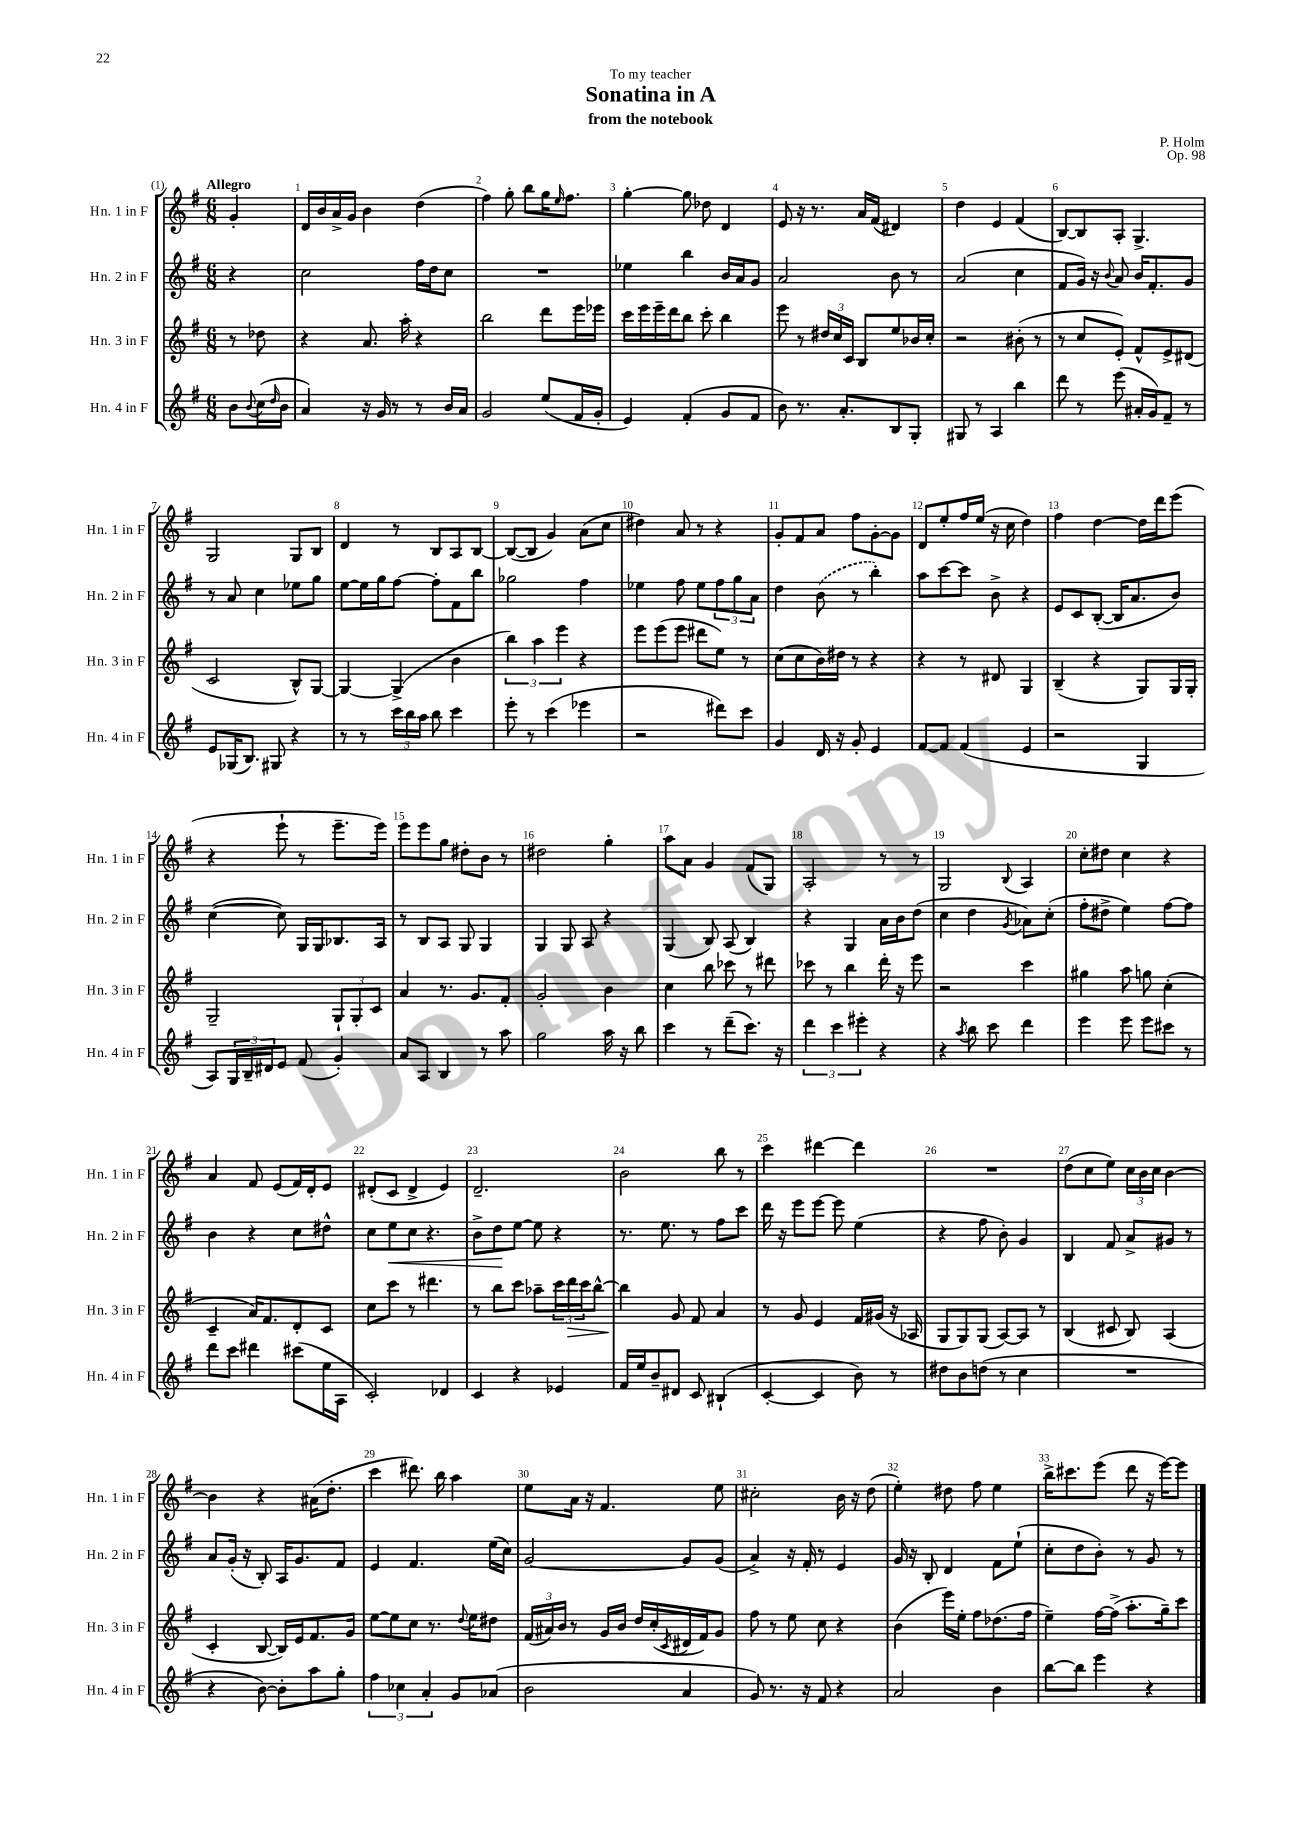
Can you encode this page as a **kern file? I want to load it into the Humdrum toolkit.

**kern	**kern	**kern	**kern
*staff4	*staff3	*staff2	*staff1
*clefG2	*clefG2	*clefG2	*clefG2
*k[f#]	*k[f#]	*k[f#]	*k[f#]
*M6/8	*M6/8	*M6/8	*M6/8
8b	8r	4r	4g'
8qqb	.	.	.
(16cc	8dd-	.	.
16qqdd	.	.	.
16b	.	.	.
=	=	=	=
4a)	4r	2cc	16d
.	.	.	16b
.	.	.	16a^
.	.	.	16g
16r	8.a	.	4b
16g	.	.	.
8r	.	.	.
.	16aa'	.	.
8r	4r	16ff#	(4dd
.	.	16dd	.
16b	.	8cc	.
16a	.	.	.
=	=	=	=
2g	2bb	2.r	4ff#)
.	.	.	8gg'
.	.	.	8bb
(8ee	8ddd	.	16gg
.	.	.	16qqee
.	.	.	8.ff#
16f#	16eee	.	.
16g'	16eee-	.	.
=	=	=	=
4e)	16ccc	4ee-	[4gg'
.	16eee	.	.
.	16eee~	.	.
.	16ddd	.	.
(4f#'	8bb	4bb	8gg]
.	8ccc'	.	8dd-
8g	4bb	16b	4d
.	.	16a	.
8f#	.	8g	.
=	=	=	=
8b)	8eee	2a	8e
8.r	8r	.	16r
.	.	.	8.r
.	24dd#	.	.
.	24cc	.	.
8.a'	.	.	.
.	24c	.	.
.	8B	.	16a
.	.	.	(16f#
8B	8ee	8b	4d#)
8G'	16b-	8r	.
.	16cc'	.	.
=	=	=	=
8G#	2r	(2a	4dd
8r	.	.	.
4A	.	.	4e
4bb	(8b#'	4cc	(4f#
.	8r	.	.
=	=	=	=
8ddd	8r	8f#	[8B)
8r	8cc	16g)	8B]
.	.	16r	.
.	.	8qqb	.
(8eee	8e')	8a	8A'
16a#'	8f#^^	16b	4.G^
16g)	.	8.f#'	.
8f#~	8e^	.	.
8r	(8d#	8g	.
=	=	=	=
8e	2c	8r	2G
(16G-	.	8a	.
8.B)	.	.	.
.	.	4cc	.
8G#	.	.	.
4r	8B^^)	8ee-	8G
.	[8G	8gg	8B
=	=	=	=
8r	4G_	[8ee	4d
8r	.	16ee]	.
.	.	16gg	.
24ccc	(4G^]	[8ff#	8r
24bb	.	.	.
24aa	.	.	.
8bb	.	8ff#']	8B
4ccc	4b	8f#	8A
.	.	8bb	[8B
=	=	=	=
8eee'	6bb)	2gg-	(8B_
8r	.	.	8B]
.	6aa	.	.
(4ccc	.	.	4g)
.	6eee	.	.
4eee-	4r	4ff#	(8a
.	.	.	8cc
=	=	=	=
2r	8eee	4ee-	4dd#)
.	(8eee	.	.
.	8eee	8ff#	8a
.	8ddd#	8ee-	8r
8ddd#)	8ee)	12ff#	4r
.	.	12gg	.
8ccc	8r	.	.
.	.	12a	.
=	=	=	=
4g	(8cc	4dd	8g'
.	8cc	.	8f#
16d	16b)	(8b	8a
16r	16dd#	.	.
8g'	8r	8r	8ff#
4e	4r	4bb')	[8g'
.	.	.	8g]
=	=	=	=
[8f#	4r	8aa	8d
8f#]	.	[8ccc	8ee'
(4f#	8r	8ccc]	16ff#
.	.	.	(16ee
.	8d#	8b^	16r
.	.	.	16cc
4e	4G	4r	4dd)
=	=	=	=
2r	(4B~	8e	4ff#
.	.	8c	.
.	4r	([8B'	[4dd
.	.	16B]	.
.	.	8.a	.
4G	8G)	.	16dd]
.	.	.	16ddd
.	16G	8b)	(8eee
.	16G'	.	.
=	=	=	=
8A)	2G~	([4cc	4r
24G	.	.	.
24B~	.	.	.
24d#	.	.	.
8e	.	8cc])	8eee`
(8f#	.	16G	8r
.	.	16G	.
4g')	12G`	8.B-	8.eee~
.	12G'	.	.
.	12c	.	.
.	.	16A	16eee)
=	=	=	=
8a	4a	8r	8eee
8A	.	8B	8eee
4B	8.r	8A	8gg
.	.	8G	8dd#'
.	8.g	.	.
8r	.	4G	8b
8aa	8f#'	.	8r
=	=	=	=
2gg	2g'	4G	2dd#
.	.	8G	.
.	.	8A	.
16aa	4b	4r	4gg'
16r	.	.	.
8bb	.	.	.
=	=	=	=
4ccc	4cc	(4G	8aa
.	.	.	8a
8r	8bb	8B)	4g
(8ddd~	8ccc-	(8A	.
8.ccc)	8r	4B)	(8f#
.	8ddd#	.	8G)
16r	.	.	.
=	=	=	=
6ddd	8ccc-	4r	2A'
.	8r	.	.
6ccc	.	.	.
.	4bb	4G	.
6eee#'	.	.	.
4r	16ddd'	16a	8r
.	16r	16b	.
.	8eee	(8dd	8r
=	=	=	=
4r	2r	4cc	2G
8qaa	.	.	.
8bb	.	4dd	.
8ccc	.	.	.
.	.	8qg	8qqB
4ddd	4ccc	8a-)	4A
.	.	(8cc'	.
=	=	=	=
4eee	4gg#	8ff#'	8cc'
.	.	8dd#^	8dd#
8eee	8aa	4ee)	4cc
8eee	8gg	.	.
8ccc#	(4cc'	[8ff#	4r
8r	.	8ff#]	.
=	=	=	=
8ddd	4c~	4b	4a
8ccc	.	.	.
4ddd#	16a)	4r	8f#
.	8.f#	.	.
.	.	.	(8e
(8ccc#	8d'	8cc	16f#)
.	.	.	16d'
16ee	8c	8dd#^^	8e
16A	.	.	.
=	=	=	=
2c')	8cc	8cc	(8d#'
.	8ccc	8ee	8c
.	8r	8cc	4d#^
.	4.ddd#	4.r	.
4d-	.	.	4e)
=	=	=	=
4c	8r	8b^	2.d~
.	8bb	8dd	.
4r	8ccc	[8ee	.
.	8aa-~	8ee]	.
4e-	24ccc	4r	.
.	24ddd	.	.
.	24ccc	.	.
.	[8bb^^	.	.
=	=	=	=
16f#	4bb]	8.r	2b
16ee	.	.	.
8b~	.	.	.
.	.	8.ee	.
8d#	8g	.	.
8c	8f#	8r	.
(4B#`	4a	8ff#	8bb
.	.	8ccc	8r
=	=	=	=
[4c'	8r	16ddd	4ccc
.	.	16r	.
.	8g	8eee	.
4c]	4e	[8eee	[4ddd#
.	.	8eee]	.
8b)	16f#	(4ee	4ddd#]
.	(16g#	.	.
8r	16r	.	.
.	16A-	.	.
=	=	=	=
8dd#	8G	4r	2.r
8b	8G)	.	.
(8dd	(8G	8ff#	.
8r	[8A)	8b')	.
4cc	8A]	4g	.
.	8r	.	.
=	=	=	=
2.r	(4B	4B	(8dd
.	.	.	8cc
.	8c#	8f#	8ee)
.	8B)	8a^	24cc
.	.	.	24b
.	.	.	24cc
.	(4A	8g#	[4b
.	.	8r	.
=	=	=	=
4r	4c'	8a	4b]
.	.	(16g'	.
.	.	16r	.
[8b)	[8B	8B')	4r
8b']	16B])	16A	.
.	16e	8.g	.
8aa	8.f#	.	(16a#
.	.	.	8.dd'
8gg'	.	8f#	.
.	16g	.	.
=	=	=	=
6ff#	[8ee	4e	4ccc
.	8ee]	.	.
6cc-	.	.	.
.	8cc	4.f#	8.ddd#)
6a'	.	.	.
.	8.r	.	.
.	.	.	16bb
8g	.	.	4aa
.	8qqdd	.	.
.	16ee	.	.
(8a-	8dd#	(16ee	.
.	.	16cc)	.
=	=	=	=
2b	(24f#	[2g	8ee
.	24a#)	.	.
.	24b	.	.
.	8r	.	16a
.	.	.	16r
.	16g	.	4.f#
.	16b	.	.
.	16dd	.	.
.	(16cc'	.	.
.	8qc	.	.
4a	16d#	8g]	.
.	16f#)	.	.
.	8g	(8g	8ee
=	=	=	=
8g)	8ff#	4a^)	2cc#'
8.r	8r	.	.
.	8ee	16r	.
16r	.	16f#'	.
8f#	8cc	8r	.
4r	4r	4e	16b
.	.	.	16r
.	.	.	(8dd
=	=	=	=
2a	(4b	16g	4ee')
.	.	16r	.
.	.	8B'	.
.	16eee)	4d	8dd#
.	16ee'	.	.
.	8ff#	.	8ff#
4b	(8.dd-	8f#	4ee
.	.	(8ee`	.
.	16ff#	.	.
=	=	=	=
[8bb	4ee~)	8cc'	16bb^
.	.	.	8.ccc#
8bb]	.	8dd	.
4eee	[16ff#	8b')	(8eee
.	(16ff#^]	.	.
.	8.aa'	8r	8ddd
4r	.	8g	16r
.	16gg~)	.	[16eee)
.	8ccc	8r	8eee]
==	==	==	==
*-	*-	*-	*-
